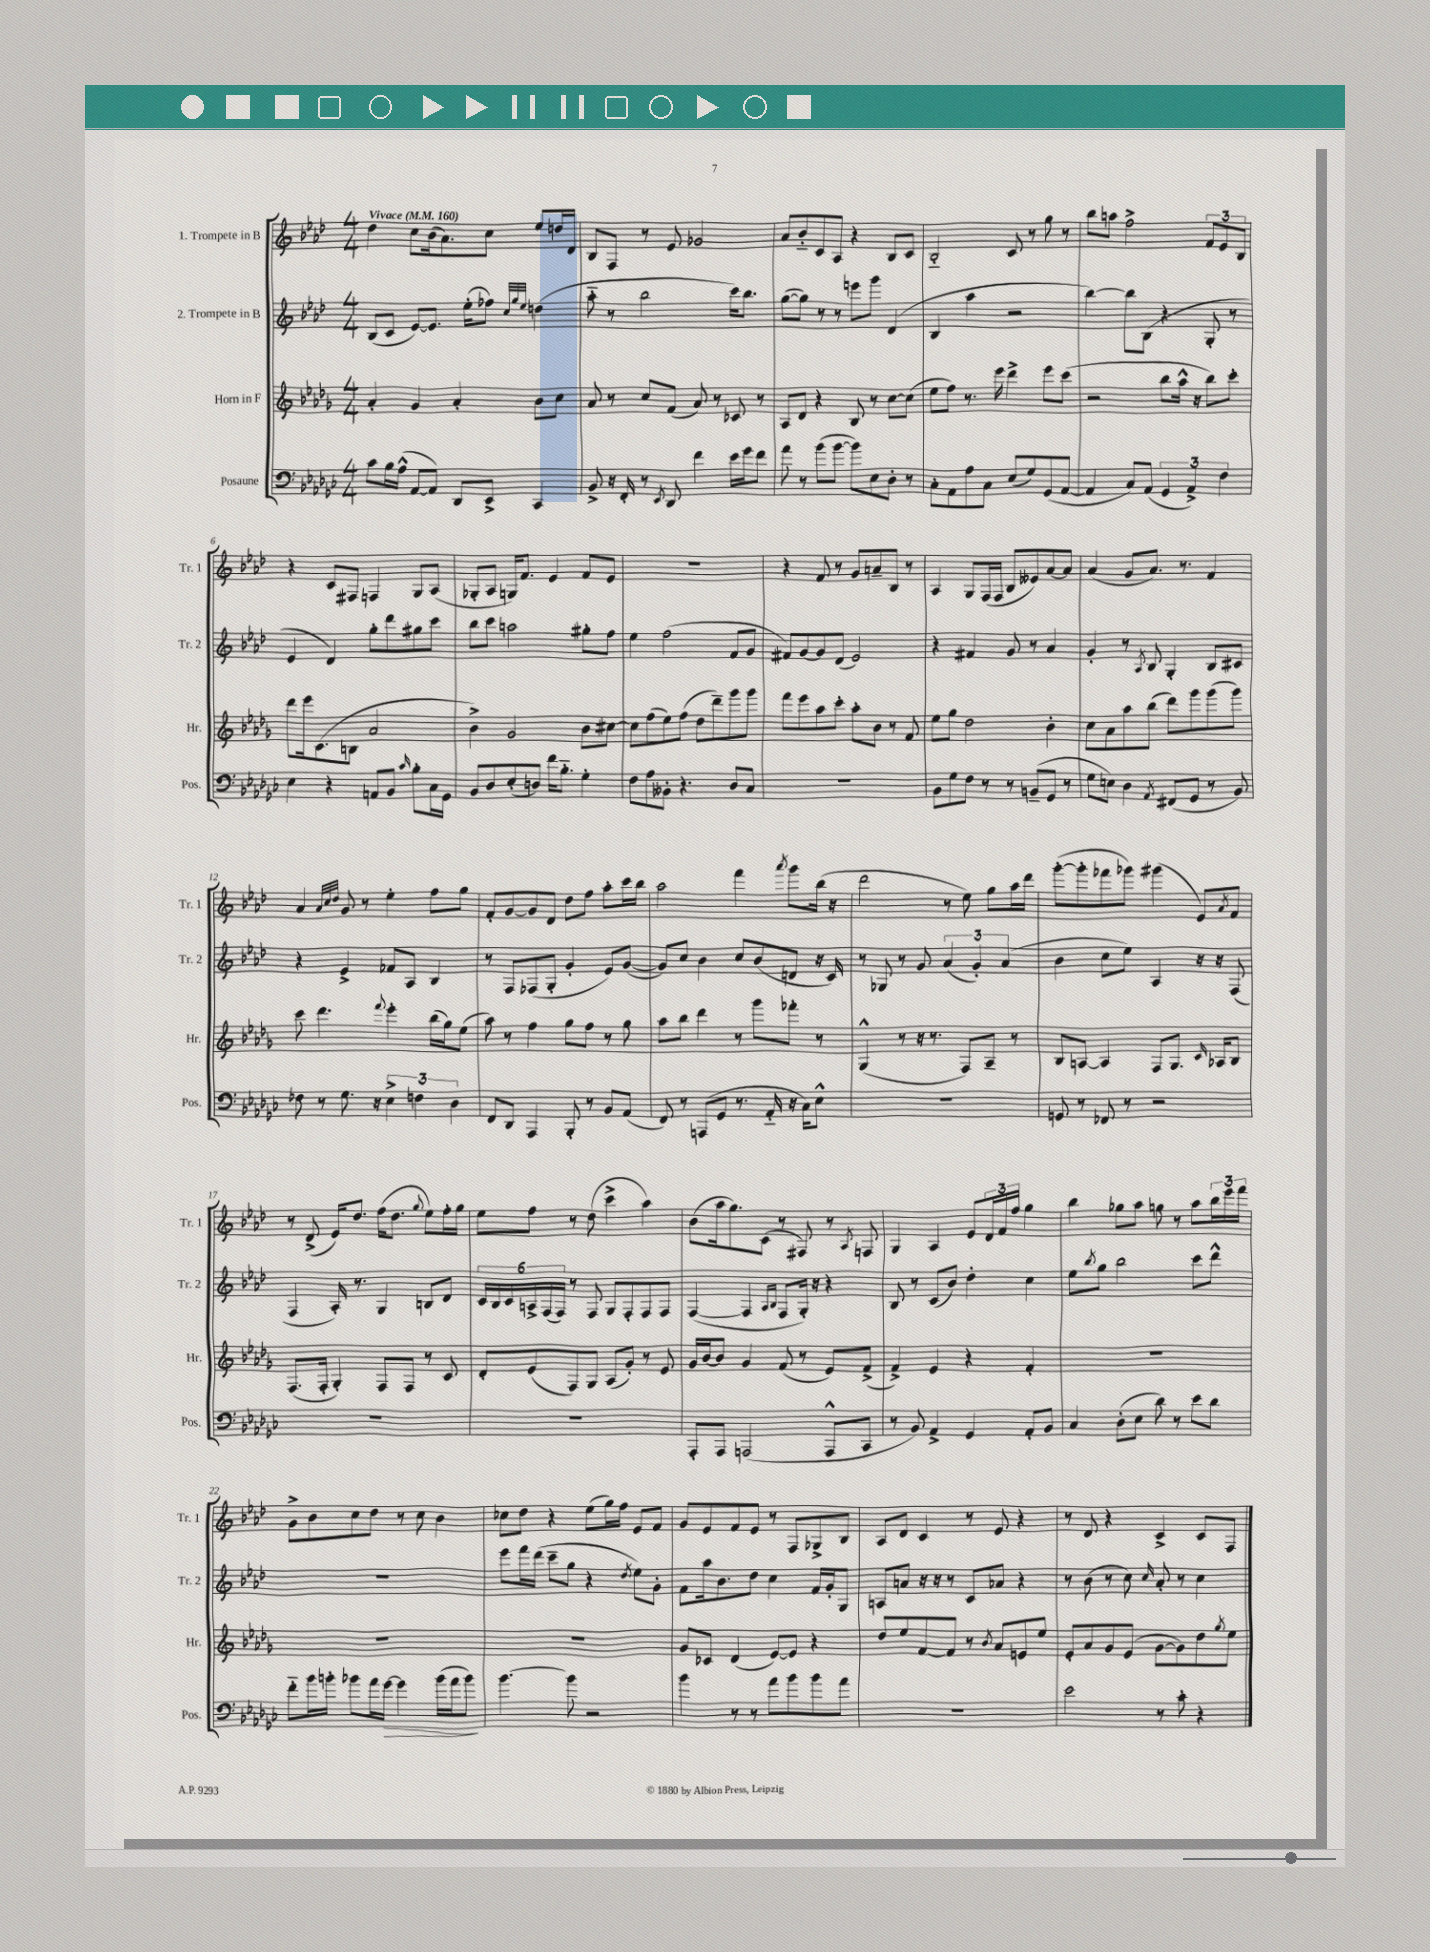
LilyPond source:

<<
\new StaffGroup <<
\new Staff = "s0" \with { instrumentName = "1. Trompete in B" shortInstrumentName = "Tr. 1" } {
    \clef treble \key aes \major \numericTimeSignature \time 4/4 \tempo "Vivace" 4 = 160
    des''4 c''8 bes'16( aes'8.) c''8 ees''8 d''16 des'16 |
    bes8 f8 r8 ees'8 ges'2 |
    aes'8 bes'8-_ c'8 aes8 r4 bes8 c'8 |
    bes2-_ c'8 r8 g''8 r8 |
    bes''8 a''8 f''2-> \tuplet 3/2 { f'8 ees'8 bes8 } |
    r4 c'8 fis8 f4 g8 aes8( |
    ges8-. aes8 g16) f'8. ees'4 f'8 ees'8 |
    R1 |
    r4 f'8 r8 g'8 a'8-- bes8 r8 |
    aes4 g8 f16( f16 bes8 eeses'8) aes'8~ aes'8 |
    aes'4( g'8 aes'8.) r8. f'4 |
    aes'4 \grace { aes'32 c''32 des''32 } g'8 r8 ees''4-. f''8 g''8 |
    f'8-. g'8~ g'8 des'8 des''8 f''8 aes''8-. c'''16 bes''16 |
    aes''2 f'''4 \acciaccatura { aes'''8 } g'''8 bes''16( r16 |
    des'''2 r8 ees''8) g''8 aes''16 des'''16 |
    g'''8~-.( g'''8-. fes'''8 ges'''8) gis'''4( ees'8) \acciaccatura { aes'8 } f'8 |
    r8 des'8->( ees'16) des''8. f''16( des''8. \appoggiatura { g''8 } ees''8) f''16-. g''16 |
    ees''8 f''8 r8 des''8( c'''4-> aes''4) |
    bes'8( aes''16 g''8.) c'8( r8 fis8) r8 \acciaccatura { aes8 } f8 |
    g4 aes4 ees'8 \tuplet 3/2 { des'16 f'16 f''16 } g''4 |
    bes''4 ges''8 aes''8 g''8 r8 aes''8 \tuplet 3/2 { bes''16 ees'''16 f'''16 } |
    g'8-> bes'8 c''8 des''8 r8 c''8 bes'4 |
    ces''8 des''8 r4 ees''8( g''16) f''16 ees'8 f'8 |
    g'8 ees'8 f'8 ees'8 r8 f8 ges8-> bes8 |
    aes8 des'8 c'4 r8 ees'8 r4 |
    r8 des'8 r4 c'4-> c'8 f8 \bar "|." |
}
\new Staff = "s1" \with { instrumentName = "2. Trompete in B" shortInstrumentName = "Tr. 2" } {
    \clef treble \key aes \major \numericTimeSignature \time 4/4
    bes8( c'8 ees'8~) ees'8. ees''16-.( fes''8) \grace { c''32 g''32 ees''32 } d''4( |
    aes''8-_ r8 bes''2 c'''16) bes''8. |
    g''8~( g''8) r8 r8 e'''8 g'''8 des'4( |
    bes4 aes''4 r2 |
    bes''4~) bes''8 bes8( r4 g8-. r8 |
    ees'4 des'4) g''8-. des'''8 gis''8 c'''8 |
    bes''8 c'''8 a''2 gis''8-. f''8 |
    ees''4 f''2( f'8 g'8 |
    fis'8) g'8~ g'8 des'8( ees'2) |
    r4 fis'4 g'8 r8 aes'4 |
    g'4-. r8 \acciaccatura { aes8 } bes8 g4-. bes8 cis'8 |
    r4 ees'4-> fes'8 aes8 bes4 |
    r8 f8 fes8( g8-. g'4-. ees'8) g'8~( |
    g'8) c''8 bes'4 c''8 bes'8( d'8 r16 c'16) |
    r8 ges8 r8 g'8 \tuplet 3/2 { aes'4( g'4-.) aes'4( } |
    bes'4 c''8 ees''8) aes4 r16 r16 f8( |
    f4 aes16-.) r8. g4 b8 des'8 |
    \tuplet 6/4 { c'16 bes16 c'16 a16-> f16( f16) } r8 f8 g8 f8-. f8 f8 |
    f4~( f4 \grace { aes16 bes16 } f8 g16-.) r16 r4 |
    bes8 r8 c'8( bes'8) des''4-. c''4 |
    ees''8 \acciaccatura { bes''8 } g''8 bes''2 c'''8 des'''8-^ |
    R1 |
    ees'''8 f'''16 des'''16( c'''8-- g''8 r4 \acciaccatura { des''8 } ees''8) g'8-. |
    f'8 aes''16 bes'8. des''8 c''4 f'16 g'16-. g8 |
    a8 a'8 r16 r16 r8 c'8 aes'8 r4 |
    r8 bes'8( r8 c''8) \grace { c''16 } aes'8-. r8 c''4 \bar "|." |
}
\new Staff = "s2" \with { instrumentName = "Horn in F" shortInstrumentName = "Hr." } {
    \clef treble \key des \major \numericTimeSignature \time 4/4
    aes'4-. ges'4 aes'4-. bes'8 c''8 |
    aes'8 r8 c''8 f'8( aes'8) r8 ces'8 r8 |
    aes8 des'8 r4 bes8 r8 c''8~ c''8( |
    ees''8 f''8) r8. ees'''16 des'''4-> ees'''8 c'''8( |
    r2 bes''8 aes''16-^ r16 bes''8) c'''8-. |
    des'''8 ees'''16 c'8.( b8 aes'2 |
    bes'4->) ges'2 bes'8 cis''8~ |
    cis''8 f''8( ees''8) f''8( des''8 des'''8--) ges'''8 ges'''8 |
    f'''8 ees'''8 aes''8 c'''8-. aes''8-. bes'8 r8 f'8 |
    ees''8 ges''8 des''2 bes'4-. |
    c''8 aes'8 aes''8 bes''8( des'''8) ges'''8 ges'''8( ges'''8) |
    c'''8 des'''4. \appoggiatura { f'''8 } ees'''4-. bes''16( ges''16) ees''8( |
    aes''8) r8 f''4 ges''8 f''8 r8 ges''8 |
    aes''8 bes''8 des'''4 r8 ges'''8 fes'''8-. r8 |
    ges4-^( r8 r16 r8. f8) aes8-- r8 |
    bes8 a8~ a4 f8 ges8. \grace { c'16 } aes16 bes8 |
    f8.( f16-. ges4-.) f8 f8 r8 c'8 |
    des'8-. ees'8( f8) ges8 aes8( ges'8-.) r8 ees'8 |
    ges'16 bes'16~ bes'8 ges'4 f'8( r8 ees'8) f'8->( |
    f'4->) ees'4 r4 f'4-. |
    R1 |
    R1 |
    R1 |
    ges'8 ces'8 des'4( ees'8~) ees'8 r4 |
    des''8 ees''8 f'8~ f'8 r8 \acciaccatura { bes'8 } aes'8 e'8 ees''8 |
    ees'8-. aes'8 ges'8 ees'8( ges'8~ ges'8) des''8 \acciaccatura { ges''8 } ees''8 \bar "|." |
}
\new Staff = "s3" \with { instrumentName = "Posaune" shortInstrumentName = "Pos." } {
    \clef bass \key ges \major \numericTimeSignature \time 4/4
    ces'8 bes16 aes16-^( aes,8~ aes,8) des,8 ees,8-> ces,4 |
    bes,8-> r16 f,16-. r8 \acciaccatura { ees,8 } des,8 f'4 ees'16 ges'16 f'8 |
    aes'8 r8 bes'8( bes'8~ bes'8) ees8 des8-. r8 |
    ces8-. aes,8 aes8 ces8 ees8( ges8) ges,8( aes,8~ |
    aes,4 ces8) aes,8( \tuplet 3/2 { ges,4 aes,4->) f4 } |
    ees4 r4 a,8 bes,8 \grace { ces'16 } bes8-. ces16 ges,16 |
    bes,8 des8 ees8-.( d8) f'16 bes8.-_ ges4-. |
    f8 aes8 beses,8-. r4. des8 ces8 |
    R1 |
    bes,8 ges8 f8 r8 r8 b,8--( ges,8 r8 |
    ges8 e8) des4 \acciaccatura { aes,8 } fis,8( ges,8 r8 bes,8) |
    fes8 r8 ges8. r16 \tuplet 3/2 { ees4-> f4 des4 } |
    f,8 des,8 aes,,4 bes,,8-. r8 bes,8 aes,8( |
    f,8) r8 a,,8( ges,8 r8. aes,16-_ r16 ces16) ees8-^ |
    R1 |
    g,8 r8 fes,8 r8 r2 |
    R1 |
    R1 |
    aes,,8-. aes,,8 a,,2( a,,8-^ ces,8 |
    r8 bes,8) aes,4-> ges,4 aes,8-. bes,8 |
    ces4 des8-.( ees8 des'8) r8 ees'8 des'8 |
    f'8-_ bes'16 b'16-. bes'8 aes'16 ges'16~\> ges'4 bes'16( aes'16 bes'8\!) |
    bes'4.~ bes'8 r2 |
    bes'4 r8 r8 aes'8 bes'8 bes'8 aes'8 |
    R1 |
    ees'2 r8 ces'8-. r4 \bar "|." |
}
>>
>>
